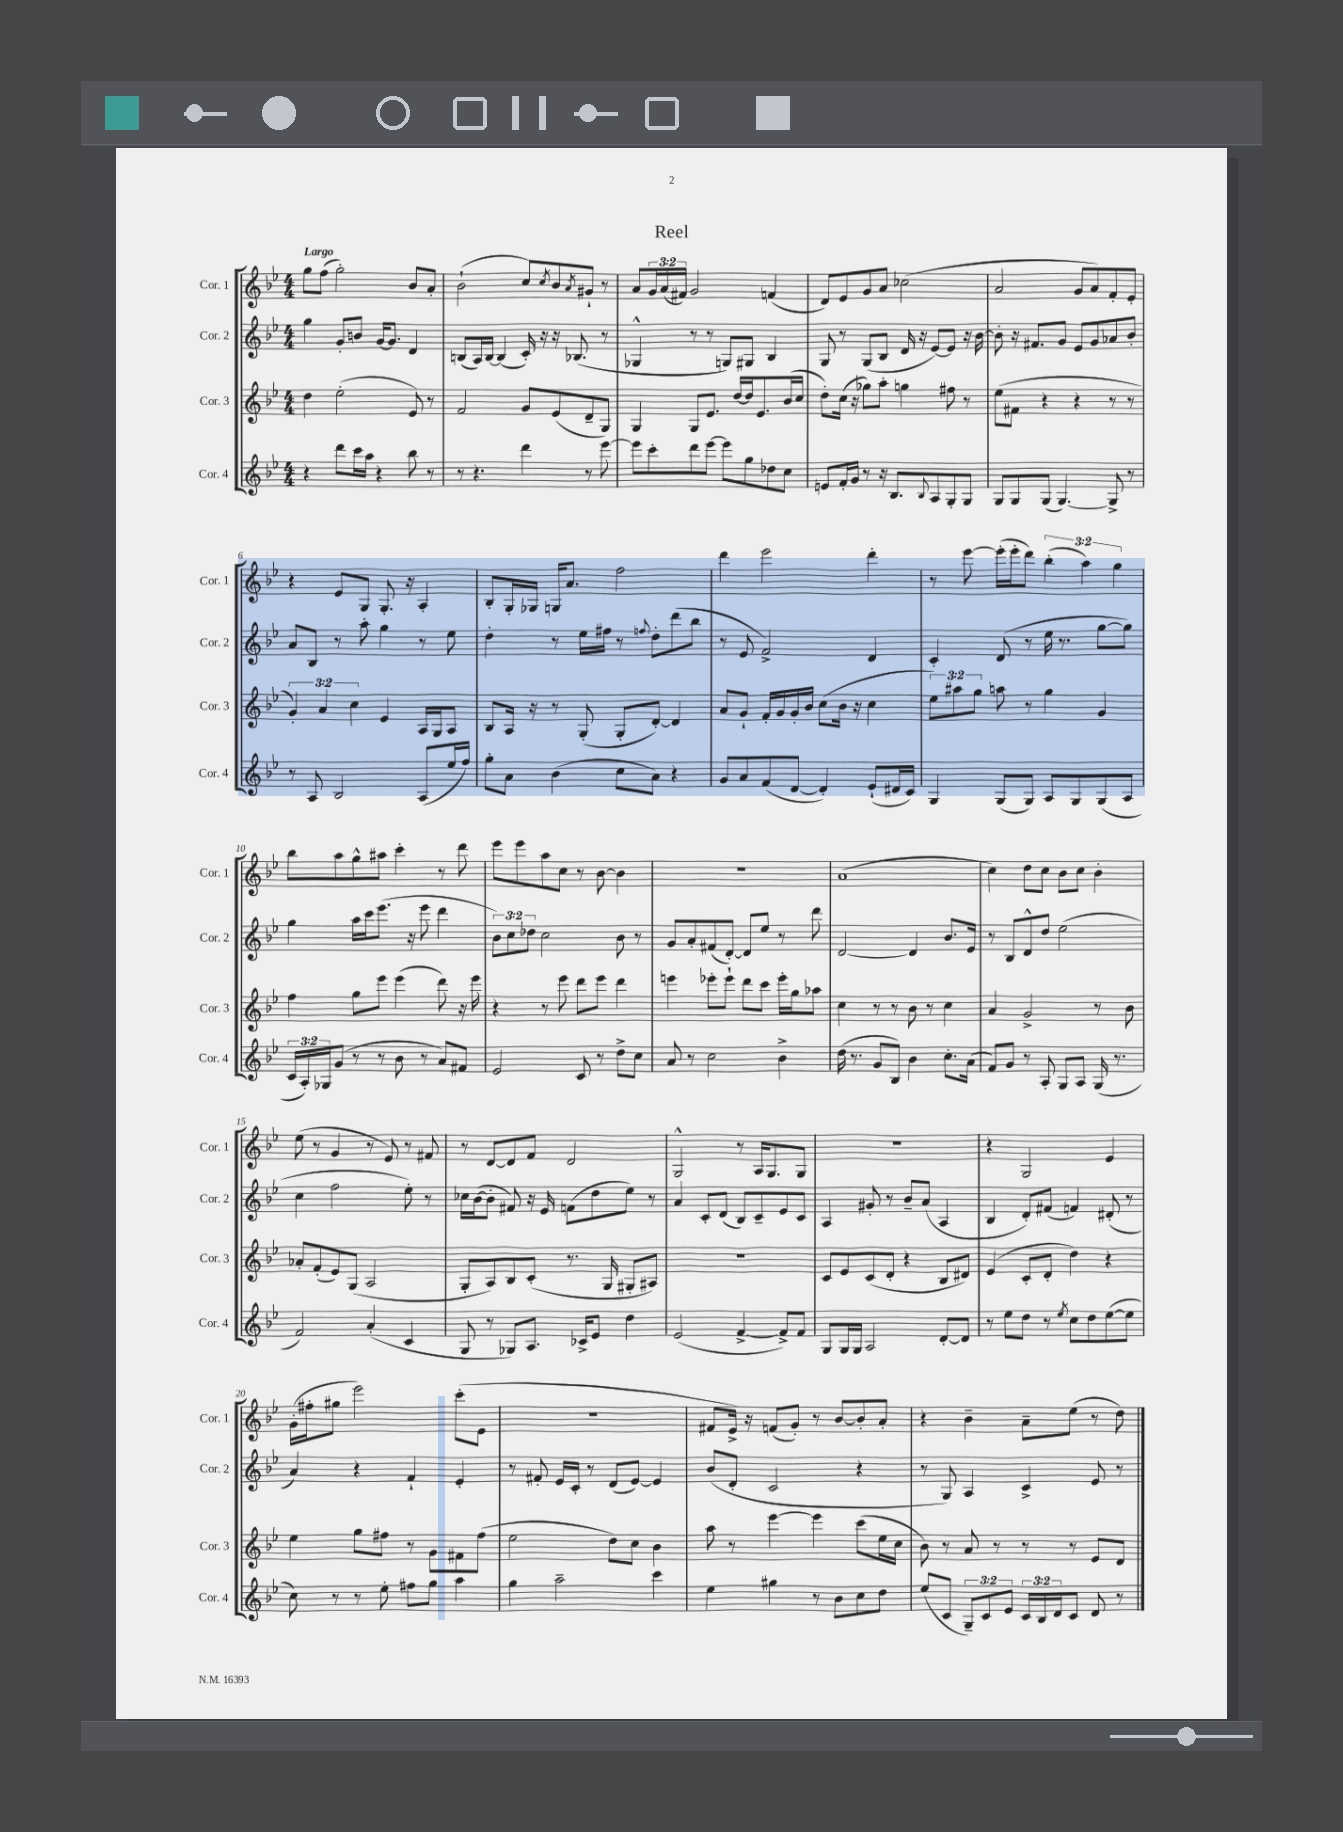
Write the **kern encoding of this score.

**kern	**kern	**kern	**kern
*staff4	*staff3	*staff2	*staff1
*clefG2	*clefG2	*clefG2	*clefG2
*k[b-e-]	*k[b-e-]	*k[b-e-]	*k[b-e-]
*M4/4	*M4/4	*M4/4	*M4/4
4r	4dd	4gg	8gg
.	.	.	(8ff
8ddd	(2ee-'	8g'	2gg')
16ccc	.	8b	.
16aa	.	.	.
4r	.	[16g	.
.	.	8.g]	.
8bb-	8e-)	4d	8b-
8r	8r	.	8a'
=	=	=	=
8r	2f	(8B	(2b-`
4.r	.	16A)	.
.	.	[16B	.
.	.	(4B]	.
4ddd	8g	16c')	8cc)
.	.	16r	.
.	.	.	8qcc
.	(8e-	16r	8b-
.	.	(8.B-	.
.	.	.	8qa
8r	8d~	.	8g#`
[8eee-	8G)	8r	8r
=	=	=	=
8eee-]	4G	4G-^^	8a
8ccc'	.	.	24g
.	.	.	(24a
.	.	.	24f#)
8ddd	8G	8r	2g
[8eee-	8.e-	8r	.
8eee-]	.	8G)	.
.	[16dd	.	.
8gg	16dd]	8G#	.
.	8.e-	.	.
8dd-	.	4B-	(4f
8cc	(16b-	.	.
.	16cc	.	.
=	=	=	=
8e	8dd')	8G	8d)
16f'	(16cc	8r	8e-
16g	16r	.	.
8r	8gg-)	(8G	8g
16r	8aa'	8B-	8a
8.B-	.	.	.
.	4gg	16d	(2cc-
.	.	16r	.
8qqB-	.	.	.
8A	.	[8e-)	.
8G'	8ff#	8e-]	.
8G	8r	16r	.
.	.	[16b-	.
=	=	=	=
8G	(8ee-	8b-']	2a
8G	8f#	16r	.
.	.	8.f#	.
(8G	4r	.	.
[4.G)	.	8g	.
.	4r	8e-	8g
.	.	8g	8a)
8G^]	8r	8a-	8f'
8r	8r	8b-'	8e-'
=	=	=	=
8r	6g')	8a	4r
8A	.	8B-	.
.	6a	.	.
2B-	.	8r	8e-
.	6cc	.	.
.	.	8aa'	8G
.	4e-	4gg	8.G'
.	.	.	16r
(8A	16A	8r	4A'
.	16G	.	.
16ee-	8A	8ee-	.
16ff)	.	.	.
=	=	=	=
8gg'	8B-	4dd'	8B-'
8a	16A	.	16G'
.	16r	.	16G-
(4b-	8r	8r	16G
.	.	.	8.a
.	(8G'	16ee-	.
.	.	16ff#	.
8cc	8G'	8r	2ff
.	.	8qqff	.
8a)	[8d')	8dd'	.
4r	4d]	(8ddd	.
.	.	8bb-	.
=	=	=	=
8g	8a	8r	4ddd
8a	8g`	8e-	.
(8f	16f'	2f^)	2eee-
.	16g	.	.
[8d	16g'	.	.
.	16b-	.	.
4d'])	(8cc	.	.
.	16b-	.	.
.	16r	.	.
(8e-`	4cc	4d	4ddd'
16d#	.	.	.
16c)	.	.	.
=	=	=	=
4G	12ee-)	4c'	8r
.	12aa#	.	.
.	.	.	[8eee-
.	12gg	.	.
(8G	8aa	(8d	(16eee-']
.	.	.	16eee-'
8G)	8r	8r	8ddd)
8A	4gg	16ee-	(6bb-'
.	.	8.r	.
8G	.	.	.
.	.	.	6aa)
(8G	4g	[8gg	.
.	.	.	6gg
8A	.	8gg])	.
=	=	=	=
24c	4ff	4gg	8bb-
24A')	.	.	.
24G-	.	.	.
(8g	.	.	8aa
8r	8gg	16aa	8gg^^
.	.	16ccc	.
8r	8eee-	(8.eee-	8aa#
8b-	(4eee-	.	4ccc'
.	.	16r	.
8r	.	8eee-	.
8a)	8ddd)	4ddd	8r
8f#	16r	.	8ddd
.	16eee-	.	.
=	=	=	=
2e-	4r	12b-)	8eee-
.	.	12cc	.
.	.	.	8eee-
.	.	12dd-	.
.	8r	2cc	8aa
.	8eee-	.	8cc
8c	8ddd	.	8r
8r	8eee-	.	[8b-
8dd^	4ddd	8b-	4b-]
8cc	.	8r	.
=	=	=	=
8a	4eee	8g	1r
8r	.	8a'	.
2cc	8eee-'	(8f#	.
.	8eee-`	[8d')	.
.	8ddd	8d]	.
.	8ccc	8ee-	.
4b-^	16eee-'	8r	.
.	16gg	.	.
.	8aa-	8ddd	.
=	=	=	=
(16dd	4cc	[2d	(1a
8.r	.	.	.
8g	8r	.	.
8B-)	8r	.	.
4b-	8b-	4d]	.
.	8r	.	.
8.cc'	4cc	8.b-	.
(16a	.	16e-	.
=	=	=	=
8f)	4a	8r	4cc)
8g	.	8B-	.
8r	2g^	8d^^	8dd
8A'	.	8dd	8cc
8G	.	(2ee-	8b-
8A	.	.	8cc
(16G	8r	.	4b-'
8.r	.	.	.
.	8b-	.	.
=	=	=	=
2f)	8a-'	4cc	(8ee-
.	(8f'	.	8r
.	8e-)	2ff	4g
.	(8G	.	.
(4a'	2A	.	8r
.	.	.	8e-)
4c	.	8ee-')	8r
.	.	8r	8f#
=	=	=	=
8G	8G'	16cc-	8r
.	.	([16b-	.
8r	8A)	8b-']	[8d
8G-)	8B-	8f#)	8d]
8.A	(8c'	16r	8f
.	.	16e-	.
.	8.r	(8f	2d
16c-^	.	.	.
8e-	.	8dd	.
.	16G	.	.
4dd	8G#'	8ee-)	.
.	8A#)	8r	.
=	=	=	=
(2e-	1r	4a	2G^^
.	.	8c'	.
.	.	(8d	.
[4f^	.	8B-)	8r
.	.	8c~	16A
.	.	.	8.G
8f^])	.	8e-	.
8f	.	8c	8G
=	=	=	=
8G	8c	4A	1r
16G	8e-	.	.
16G	.	.	.
2A	(8c	8g#'	.
.	8d'	8r	.
.	4r	8b-~	.
.	.	(8a	.
[8d'	8B-	4A	.
8d]	8d#)	.	.
=	=	=	=
8r	(4e-	4B-	4r
8ee-	.	.	.
8dd	8c'	8d')	2G
8r	8d'	(8f#	.
8qee-	.	.	.
8cc	4dd)	4f)	.
8dd	.	.	.
([8ee-	4r	(8d#'	4e-
8ee-]	.	8r	.
=	=	=	=
8cc)	4ee-	4a)	(16g'
.	.	.	16ff#'
8r	.	.	8gg#
8r	8gg	4r	2eee-)
8ee-'	8ff#	.	.
8ff#	8r	4f`	.
8gg	8g	.	.
4aa	8f#	4e-'	(8ccc'
.	(8ff#	.	8e-
=	=	=	=
4gg	2ee-	8r	1r
.	.	8f#'	.
2aa~	.	16e-	.
.	.	16c'	.
.	.	8r	.
.	8dd)	(8d	.
.	8cc	[8e-)	.
4ccc	4b-	4e-]	.
=	=	=	=
4ee-	8aa	(8b-	8f#
.	8r	8d'	16e-^)
.	.	.	16r
4gg#	[4eee-	2c	(8f
.	.	.	8g')
8r	4eee-]	.	8r
8b-	.	.	[8b-
8cc	(8ccc	4r	8b-']
8dd	16ee-	.	8a'
.	16cc	.	.
=	=	=	=
(8ee-	8b-)	8r	4r
8c	8r	8G)	.
12G~)	8a	4A	4b-~
12c	.	.	.
.	8r	.	.
12e-	.	.	.
24c	8r	4c^	8a~
24B-	.	.	.
24d	.	.	.
8c	8r	.	(8ee-
8d	8e-	8e-	8r
8r	8d	8r	8dd)
==	==	==	==
*-	*-	*-	*-
